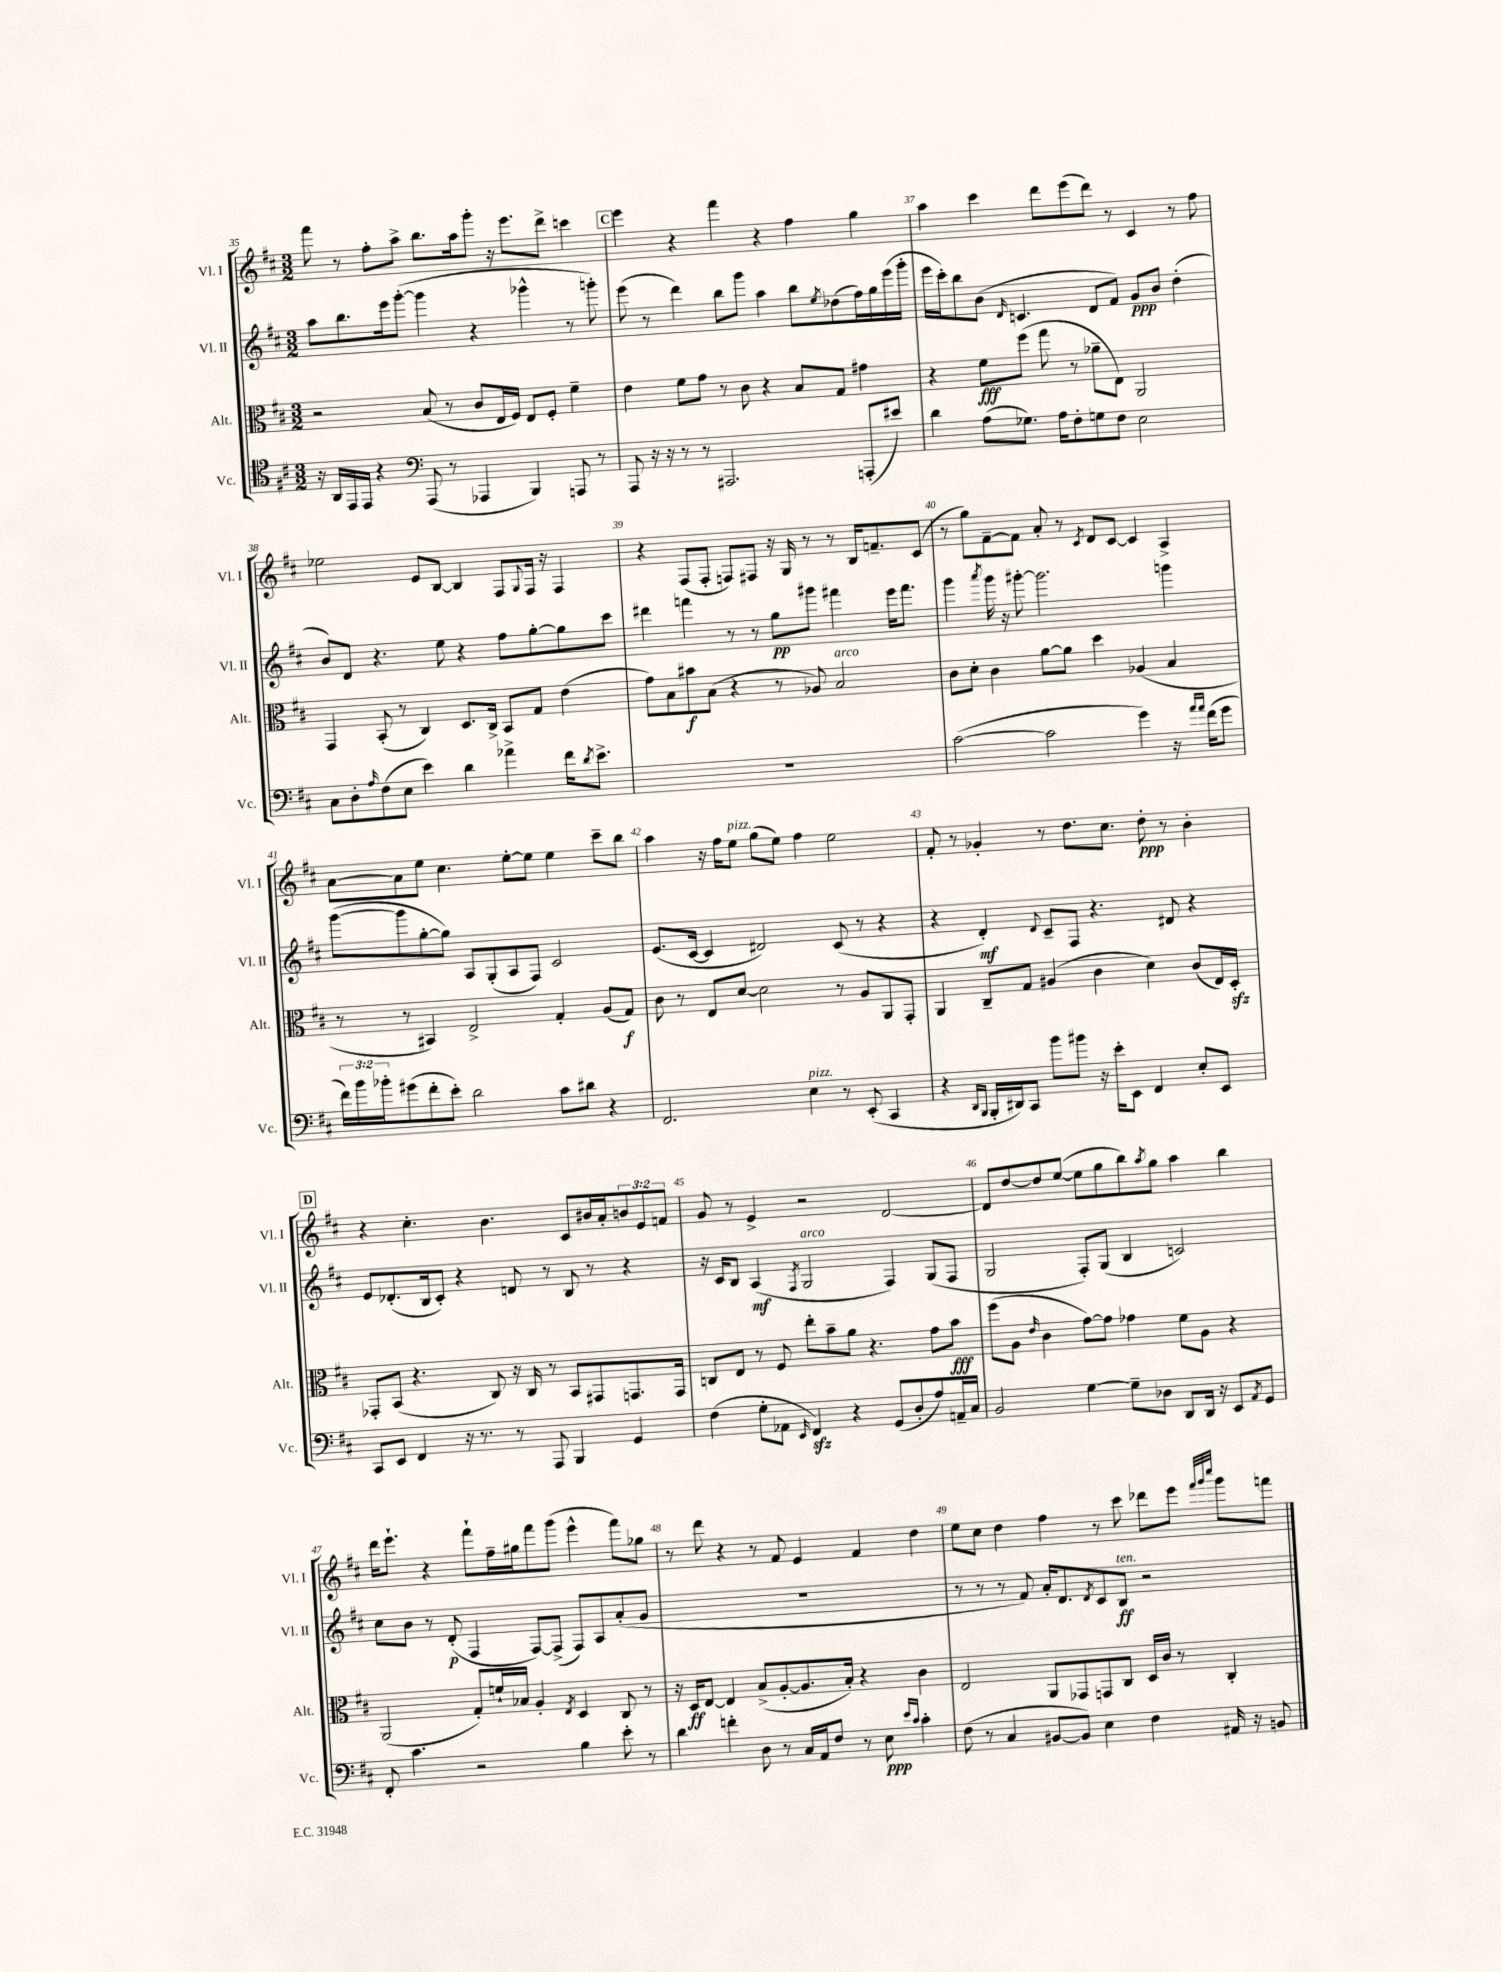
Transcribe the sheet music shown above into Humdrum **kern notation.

**kern	**kern	**kern	**kern
*staff4	*staff3	*staff2	*staff1
*clefC4	*clefC3	*clefG2	*clefG2
*k[f#c#]	*k[f#c#]	*k[f#c#]	*k[f#c#]
*M3/2	*M3/2	*M3/2	*M3/2
16r	2r	8aa	8fff#
16AA	.	.	.
16EE	.	8.bb	8r
16EE	.	.	.
4r	.	.	8ff#'
.	.	16eee	.
.	.	([8ggg'	8aa^
*clefF4	*	*	*
(8AAA	(8B	4ggg]	8.bb
8r	8r	.	.
.	.	.	16aa
4AAA-	8c#	4r	8ggg'
.	16E	.	16r
.	16F#)	.	8.eee
4BBB)	8E	4ggg-^^	.
.	8F#'	.	8ddd^
8AAA	4f#~	8r	4ccc
8r	.	8ggg')	.
=	=	=	=
8AAA	4e	(8eee	4eee
16r	.	8r	.
16r	.	.	.
8r	8f#	4ddd)	4r
8r	8g	.	.
2.AAA#	8r	8bb	4fff#
.	8c#	8ggg	.
.	4r	4aa	4r
.	8B	8bb	4ff#
.	.	8qee	.
.	8G	(8dd-	.
(8AAA'	4g#	16ff#)	4gg
.	.	16gg	.
8e#)	.	(16eee	.
.	.	16ggg'	.
=	=	=	=
4d	4r	16eee	4aa
.	.	16ccc#')	.
.	.	8bb	.
(8A	8f#	(8b	4ccc#
.	.	16qqd	.
8.G-)	(8ff#	4.c	.
.	8gg	.	8ddd
16A	.	.	.
8F#'	8r	.	(8eee
8G	8a-~	8d	8ddd)
8F#	8E)	8f#)	8r
2E	2AA	8g	4c#
.	.	8b	.
.	.	(4dd'	8r
.	.	.	8ff#
=	=	=	=
8C#	4GG	8b)	2ee-
8D'	.	8d	.
16qqA	.	.	.
(8F#	(8BB'	4.r	.
8E	8r	.	.
4e)	4C#)	.	8e
.	.	8ee	[8B
4d	8.D	4r	4B]
.	16C#^	.	.
4a-^	8BB	8ff#	8F#
.	.	.	8qqG
.	8G	[8gg'	16F#
.	.	.	16r
16f#	(4e	8gg]	4F#
8qd	.	.	.
8.e^	.	.	.
.	.	8ccc#	.
=	=	=	=
1.r	8g)	4ddd#	4r
.	8B	.	.
.	8b#	4fff	(8F#
.	(8B	.	8F#'
.	4r	8r	8F)
.	.	8r	8F#
.	8r	8gg	16r
.	.	.	16G
.	8A-)	8ggg#	8r
.	2B	4fff#	8r
.	.	.	16B
.	.	.	8.f~
.	.	16eee	.
.	.	8.fff#	.
.	.	.	(8c#
=	=	=	=
([2c#	8c#	4ggg	8r
.	8d'	.	8gg)
.	.	8qaaa	.
.	4c#	16ggg	[8f#~
.	.	16r	.
.	.	[8ggg#'	8f#]
2c#]	[8a	2.ggg#]	8a'
.	8a]	.	8r
.	.	.	8qc#
.	4dd	.	8d
.	.	.	[8c#
4g)	(4A-	.	4c#]
16r	4B	4ggg	4A^
16qqa	.	.	.
16qqa	.	.	.
(16f#	.	.	.
8g	.	.	.
=	=	=	=
24f#)	8r	([8ggg	[8a
24b	.	.	.
24b-'	.	.	.
(8g#	8r	8ggg]	8a]
8f#'	4BB#)	[8gg'	8ee
8e')	.	8gg])	4.cc#
2d	2E^	8A	.
.	.	(8G'	.
.	.	8A	[8ee'
.	.	8F#)	8ee]
8c#	4G'	2c#	4ee
8d#	.	.	.
4r	(8A	.	8ccc#~
.	8G)	.	8bb
=	=	=	=
2.FF#	8c#	(8.e	4aa
.	8r	.	.
.	.	[16c#	.
.	8E	4c#]	16r
.	.	.	16ff#
.	[8d	.	8ee
.	2d]	2d#)	(8gg
.	.	.	8ee)
4E	.	.	4ff#
8r	8r	(8c#	2ee
(8EE'	8A	8r	.
4CC#	8AA	4r	.
.	8GG'	.	.
=	=	=	=
4r	4AA	4r	8f#'
.	.	.	8r
16qqDD	.	.	.
16qqBBB	.	.	.
16BBB'	8C#~	4d')	4g-'
16DD#)	.	.	.
8CC#	8G	.	.
.	.	8qqd	.
8b	(4A#	8c#~	8r
8b#	.	8F#	8.dd
16r	4c#	4.r	.
16e'	.	.	8.cc#
8EE	.	.	.
4FF#	4d)	.	8dd'
.	.	8d#	8r
8E'	(8c#	4r	4b'
8EE	16E)	.	.
.	16D'	.	.
=	=	=	=
8CC#	8GG-'	8e	4r
8EE	(8BB	(8.d-'	.
4FF#	4.r	.	4.cc#'
.	.	16B	.
.	.	8c#')	.
16r	.	4r	.
8.r	.	.	.
.	8C#)	.	4.b
8r	16r	8d	.
.	16C#	.	.
8AAA	8r	8r	.
4BBB	8BB	8B	8c#
.	8GG#	8r	16b#
.	.	.	16a'
4GG	8.GG	4r	12b
.	.	.	12e
.	.	.	12f
.	16GG	.	.
=	=	=	=
(4F#	8C	16r	8g
.	.	16c#	.
.	8E	8B	8r
8G'	8r	(4A	4e^
8AA-	8F#	.	.
16qqEE	.	8qF#	.
4FF#)	8ee'	2G	2r
.	8b~	.	.
4r	8a	.	.
.	4.r	.	.
(8GG	.	4F#)	[2d
8D'	.	.	.
8A)	8g	(8G	.
16AA~	8b	8F#	.
16C#	.	.	.
=	=	=	=
2BB	(8ff#	2G	8d]
.	8A	.	[8dd
.	16qqe	.	.
.	4c#	.	8dd]
.	.	.	([8ee
[4G	[8g)	8F#')	8ee]
.	8g]	(8G	8gg
8G~]	4g-	4B	8bb)
.	.	.	8qaa
8D-	.	.	8gg
8DD	8f#	2c)	4aa
16DD	8A	.	.
16r	.	.	.
8EE	4r	.	4bb
8qAA	.	.	.
8GG	.	.	.
=	=	=	=
8FF#'	(2AA	8cc#	16ddd
.	.	.	8.eee`
4.c#	.	8b	.
.	.	8r	4r
.	.	(8d'	.
2r	8G')	4F#	8fff#`
.	16f`	.	16ff#~
.	16B-	.	16gg#
.	4A'	[8F#)	8fff#
.	.	(8F#^]	(8ggg
.	8qE	.	.
4B	4D	8F#)	4eee^^
.	.	8A	.
8e'	8C#	(8a'	8fff#)
8r	8r	8g	8gg-
=	=	=	=
4d	16r	1.r	8r
.	16D	.	.
.	[8E	.	8ddd
4f'	4E]	.	4r
8D	(8B^	.	8r
8r	[8A'	.	8f#
16C#	8.A]	.	4e
16AA	.	.	.
8F#	.	.	.
.	16B')	.	.
8r	4r	.	4f#
8E	.	.	.
16qqe	.	.	.
16qqc#	.	.	.
4c#'	4c#	.	4dd
=	=	=	=
(8F#	2E	8r	8ee
8r	.	8r	8cc#
4C#	.	8r	4dd
.	.	8f#)	.
[8BB#	8AA	16a'	4ff#
.	.	8.d	.
8BB#])	8GG-	.	.
.	.	8qd	.
4E	8GG	8c#	8r
.	8C#	8B	8ccc#
4F#	16D	2r	8ddd-
.	16c#	.	.
.	8r	.	8eee
.	.	.	32qqfff#
.	.	.	32qqggg
.	.	.	32qqcccc#
16AA#	4C#'	.	8ggg
16r	.	.	.
8BB	.	.	8fff
==	==	==	==
*-	*-	*-	*-
